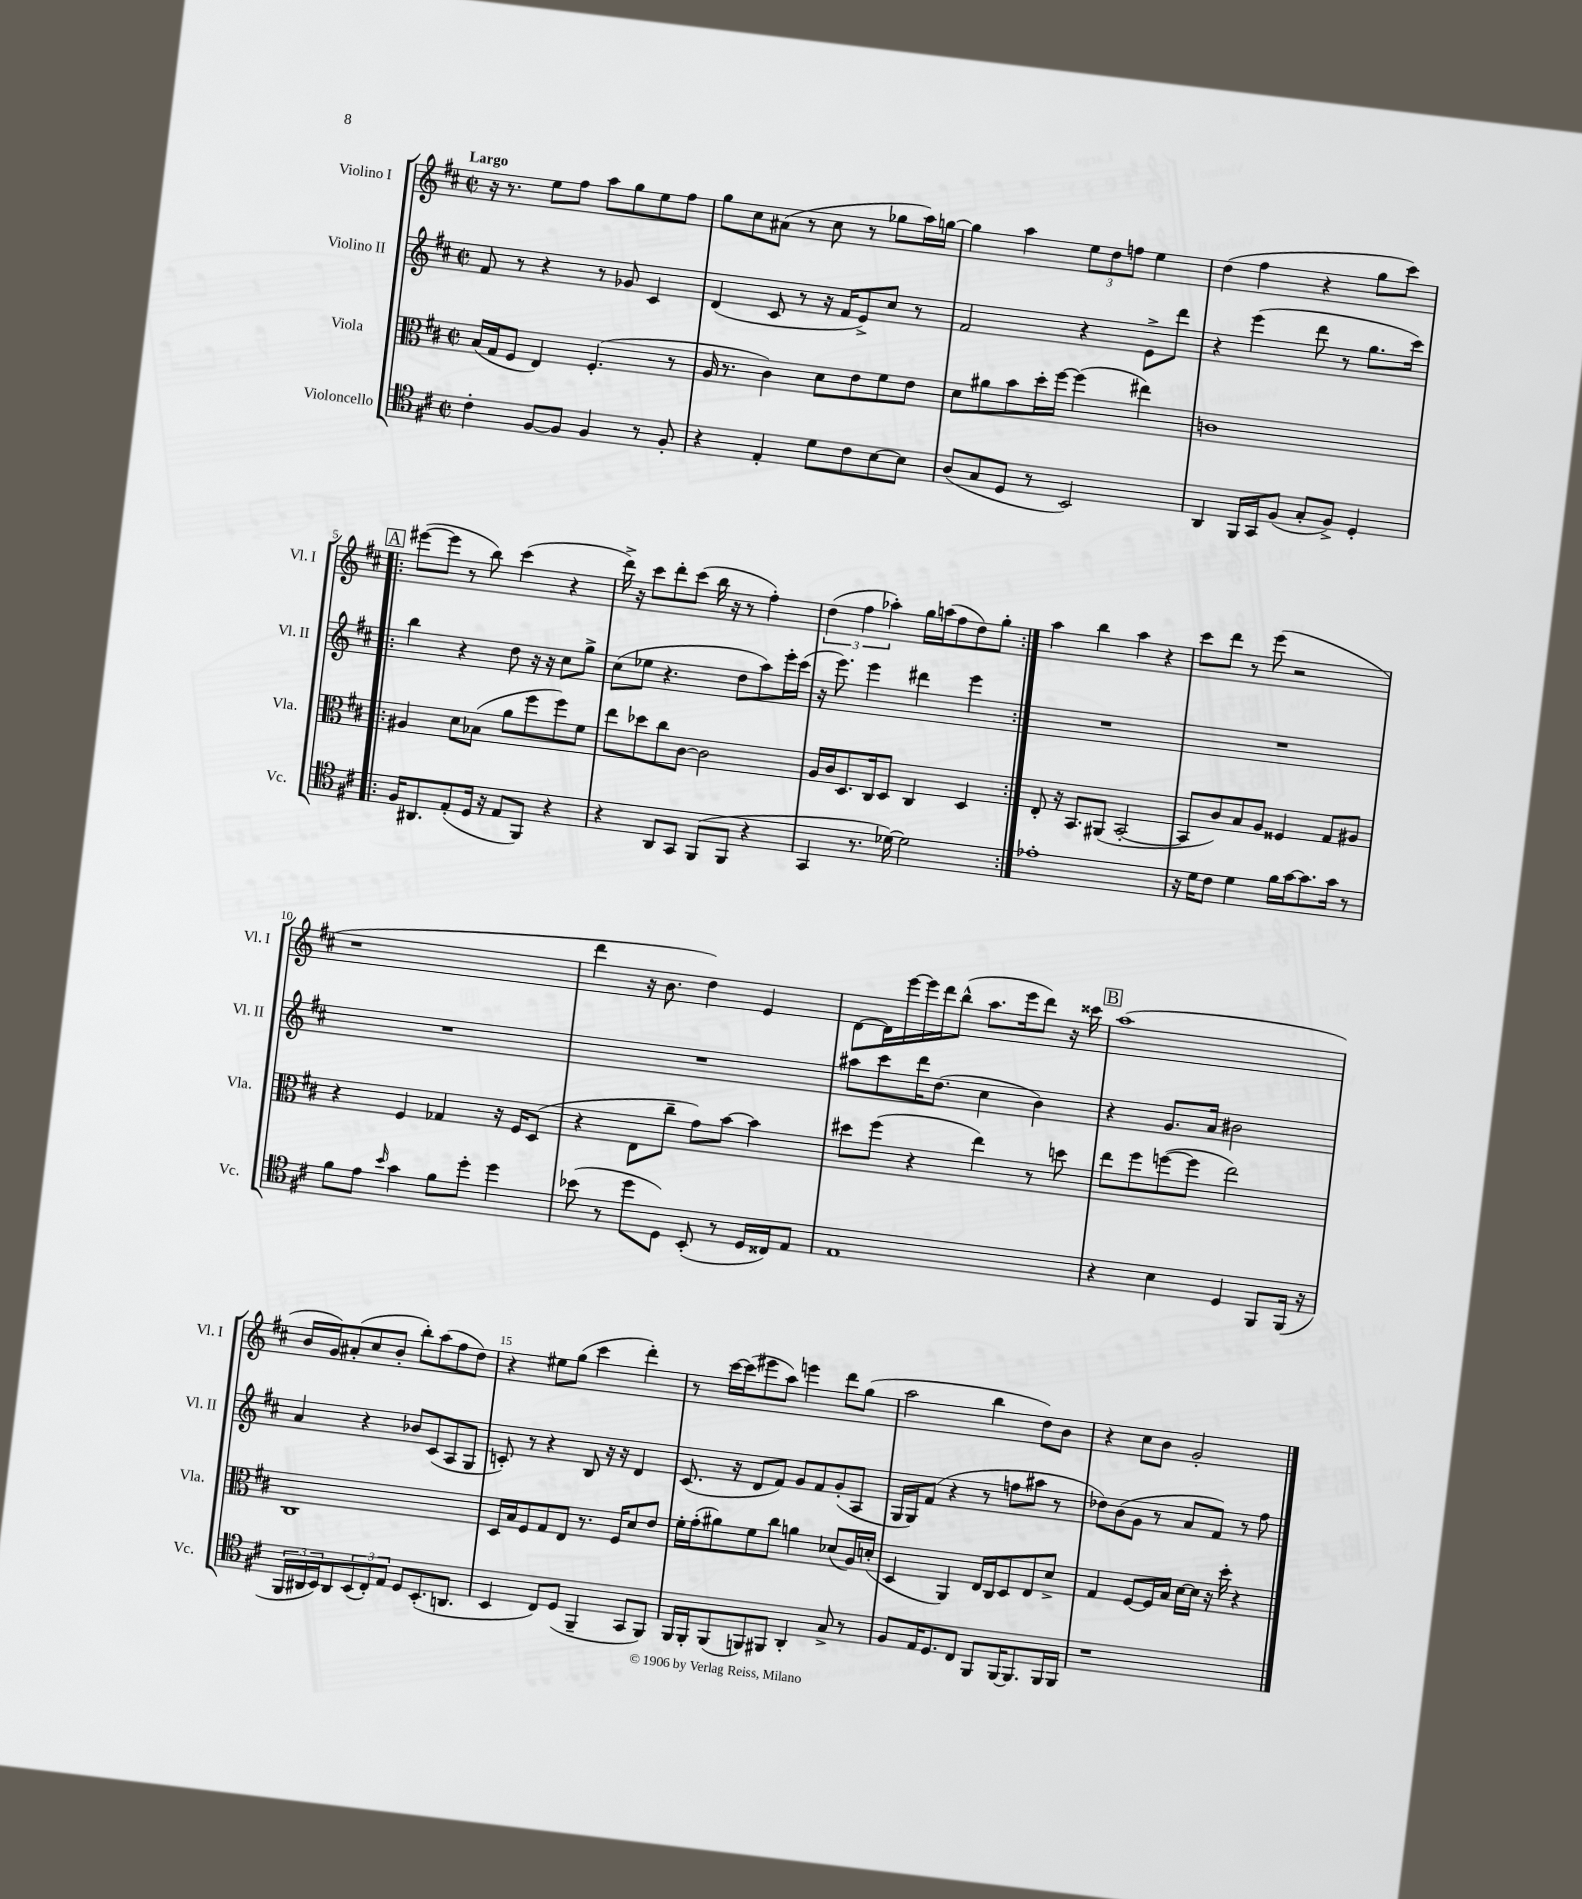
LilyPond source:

<<
\new StaffGroup <<
\new Staff = "s0" \with { instrumentName = "Violino I" shortInstrumentName = "Vl. I" } {
    \clef treble \key d \major \defaultTimeSignature \time 2/2 \tempo "Largo"
    r16 r8. e''8 fis''8 a''8 g''8 e''8 fis''8 |
    g''8 cis''8 ais'8( r8 cis''8 r8 ges''8 a''16) g''16~ |
    g''4 a''4 \tuplet 3/2 { e''8 d''8 f''8 } e''4 |
    d''4( fis''4 r4 g''8 cis'''8) |
    \repeat volta 2 { \mark \markup { \box "A" } eis'''8~( eis'''8 r8 b''8) cis'''4( r4 |
    d'''16->) r16 cis'''8 d'''8-. cis'''8( b''16 r16 r8 fis''4-.) |
    \tuplet 3/2 { d''4( fis''4 aes''4-.) } g''16 a''16( fis''8 d''8) g''8-. | }
    a''4 b''4 a''4 r4 |
    cis'''8 d'''8 r8 e'''8( r2 |
    r1 |
    d'''4 r16 b'8. d''4) e'4 |
    d'8~ d'16 e'''16~ e'''16 d'''16 b''8-^( a''8. e'''16 d'''8) r16 cisis'''16 |
    \mark \markup { \box "B" } a''1( |
    b'16 g'16) ais'8-.( cis''8 b'8-. b''8-.) a''8( fis''8 d''8) |
    r4 eis''8 g''8( cis'''4 d'''4-.) |
    r8 cis'''16~ cis'''16( eis'''8 a''8) e'''4 d'''8 g''8( |
    a''2 b''4 d''8) b'8 |
    r4 cis''8 b'8 g'2-. \bar "|." |
}
\new Staff = "s1" \with { instrumentName = "Violino II" shortInstrumentName = "Vl. II" } {
    \clef treble \key d \major \defaultTimeSignature \time 2/2
    fis'8 r8 r4 r8 ges'8 cis'4 |
    d'4( cis'8 r8 r16 fis'16 e'8->) cis''8 r8 |
    fis'2 r4 e'8-> d'''8 |
    r4 e'''4( d'''8 r8 g''8. cis'''16) |
    \repeat volta 2 { \mark \markup { \box "A" } b''4 r4 d''8 r16 r16 cis''8 g''8-> |
    cis''8( ees''8 r4. d''8 a''8) e'''16-. cis'''16( |
    r16 e'''8.) e'''4 dis'''4 e'''4 | }
    R1 |
    R1 |
    R1 |
    R1 |
    ais''8 cis'''8 d'''16 d''8.( cis''4 b'4) |
    \mark \markup { \box "B" } r4 g'8. a'16 bis'2 |
    a'4 r4 bes'8 cis'8( a8 g8 |
    c'8-.) r8 r4 b8 r16 r16 d'4 |
    cis'8.( r16 d'8 fis'8) g'8 fis'8 g'8-.( a8 |
    g16 g16) fis'8( r4 r8 f''8 ais''8 r8 |
    des''8) b'8( g'8 r8 a'8 fis'8) r8 fis''8 \bar "|." |
}
\new Staff = "s2" \with { instrumentName = "Viola" shortInstrumentName = "Vla." } {
    \clef alto \key d \major \defaultTimeSignature \time 2/2
    b16( g16 fis8 e4) fis4.-.( r8 |
    a16 r8. cis'4) d'8 e'8 fis'8 e'8 |
    d'8 ais'8 b'8 d''16-. fis''16~ fis''4( eis''4) |
    c'1 |
    \repeat volta 2 { \mark \markup { \box "A" } ais4 d'8 bes8( a'8 fis''8 fis''8) fis'8 |
    e''8 des''8 cis''8 cis'8~ cis'2 |
    a16 cis'16 d8. cis16 d8 cis4 d4 | }
    e8-. r16 b,8. ais,8( b,2~-. |
    b,8 cis'8) b8 a8 fisis4 g8 ais8 |
    r4 fis4 ges4 r16 fis16 d8( |
    r4 e8 cis''8-- g'8) b'8~ b'4 |
    dis''8 fis''8( r4 e''4) r8 d''8 |
    \mark \markup { \box "B" } e''8 fis''8 f''8~( f''8 e''2) |
    cis1 |
    d16 b16 fis8 g8 e8 r8. fis16 d'8 e'8 |
    fis'16-. g'16-.( ais'8) fis'8 cis''8 a'4 des'8( a16) d'16-.( |
    d4 a,4) e16 cis16 d8 e8 d'8-> |
    g4 fis8~ fis16 b16 d'16~ d'16 r16 d''16-. r4 \bar "|." |
}
\new Staff = "s3" \with { instrumentName = "Violoncello" shortInstrumentName = "Vc." } {
    \clef tenor \key d \major \defaultTimeSignature \time 2/2
    cis'4-. fis8~ fis8 fis4 r8 fis8-. |
    r4 e4-. d'8 cis'8 b8~ b8 |
    a8( g8 d8 r8 b,2) |
    a,4 fis,16 g,16 fis8( g8-. fis8->) d4-. |
    \repeat volta 2 { \mark \markup { \box "A" } fis16 ais,8. e8-.( d16 r16 e8 fis,8) r4 |
    r4 a,8 g,8 fis,8( fis,8 r4 |
    g,4 r8. des'16~) des'2 | }
    ees'1-. |
    r16 d'16 cis'8 d'4 fis'16 g'16~ g'8. g'16 r8 |
    fis'8 e'8 \grace { b'16 } g'4 fis'8 d''8-. d''4 |
    bes'8( r8 d''8 d8) b,8-.( r8 d16 cisis16) e8 |
    e1 |
    \mark \markup { \box "B" } r4 b4 d4 fis,8 fis,16( r16 |
    \tuplet 3/2 { fis,16 ais,16 b,16) } ais,8 \tuplet 3/2 { b,8( cis8-.) e8 } d8 b,8.-.( a,8. |
    b,4 cis8) d8( fis,4-- g,8 fis,8) |
    fis,16 fis,16-. fis,8( f,8) fis,8 a,4-. g8-> r8 |
    fis8 e16 d8. cis8 fis,8 fis,16~ fis,8. fis,16 fis,16 |
    r1 \bar "|." |
}
>>
>>
\layout { \context { \Score \override BarNumber.break-visibility = ##(#f #t #t) barNumberVisibility = #(every-nth-bar-number-visible 5) } }
